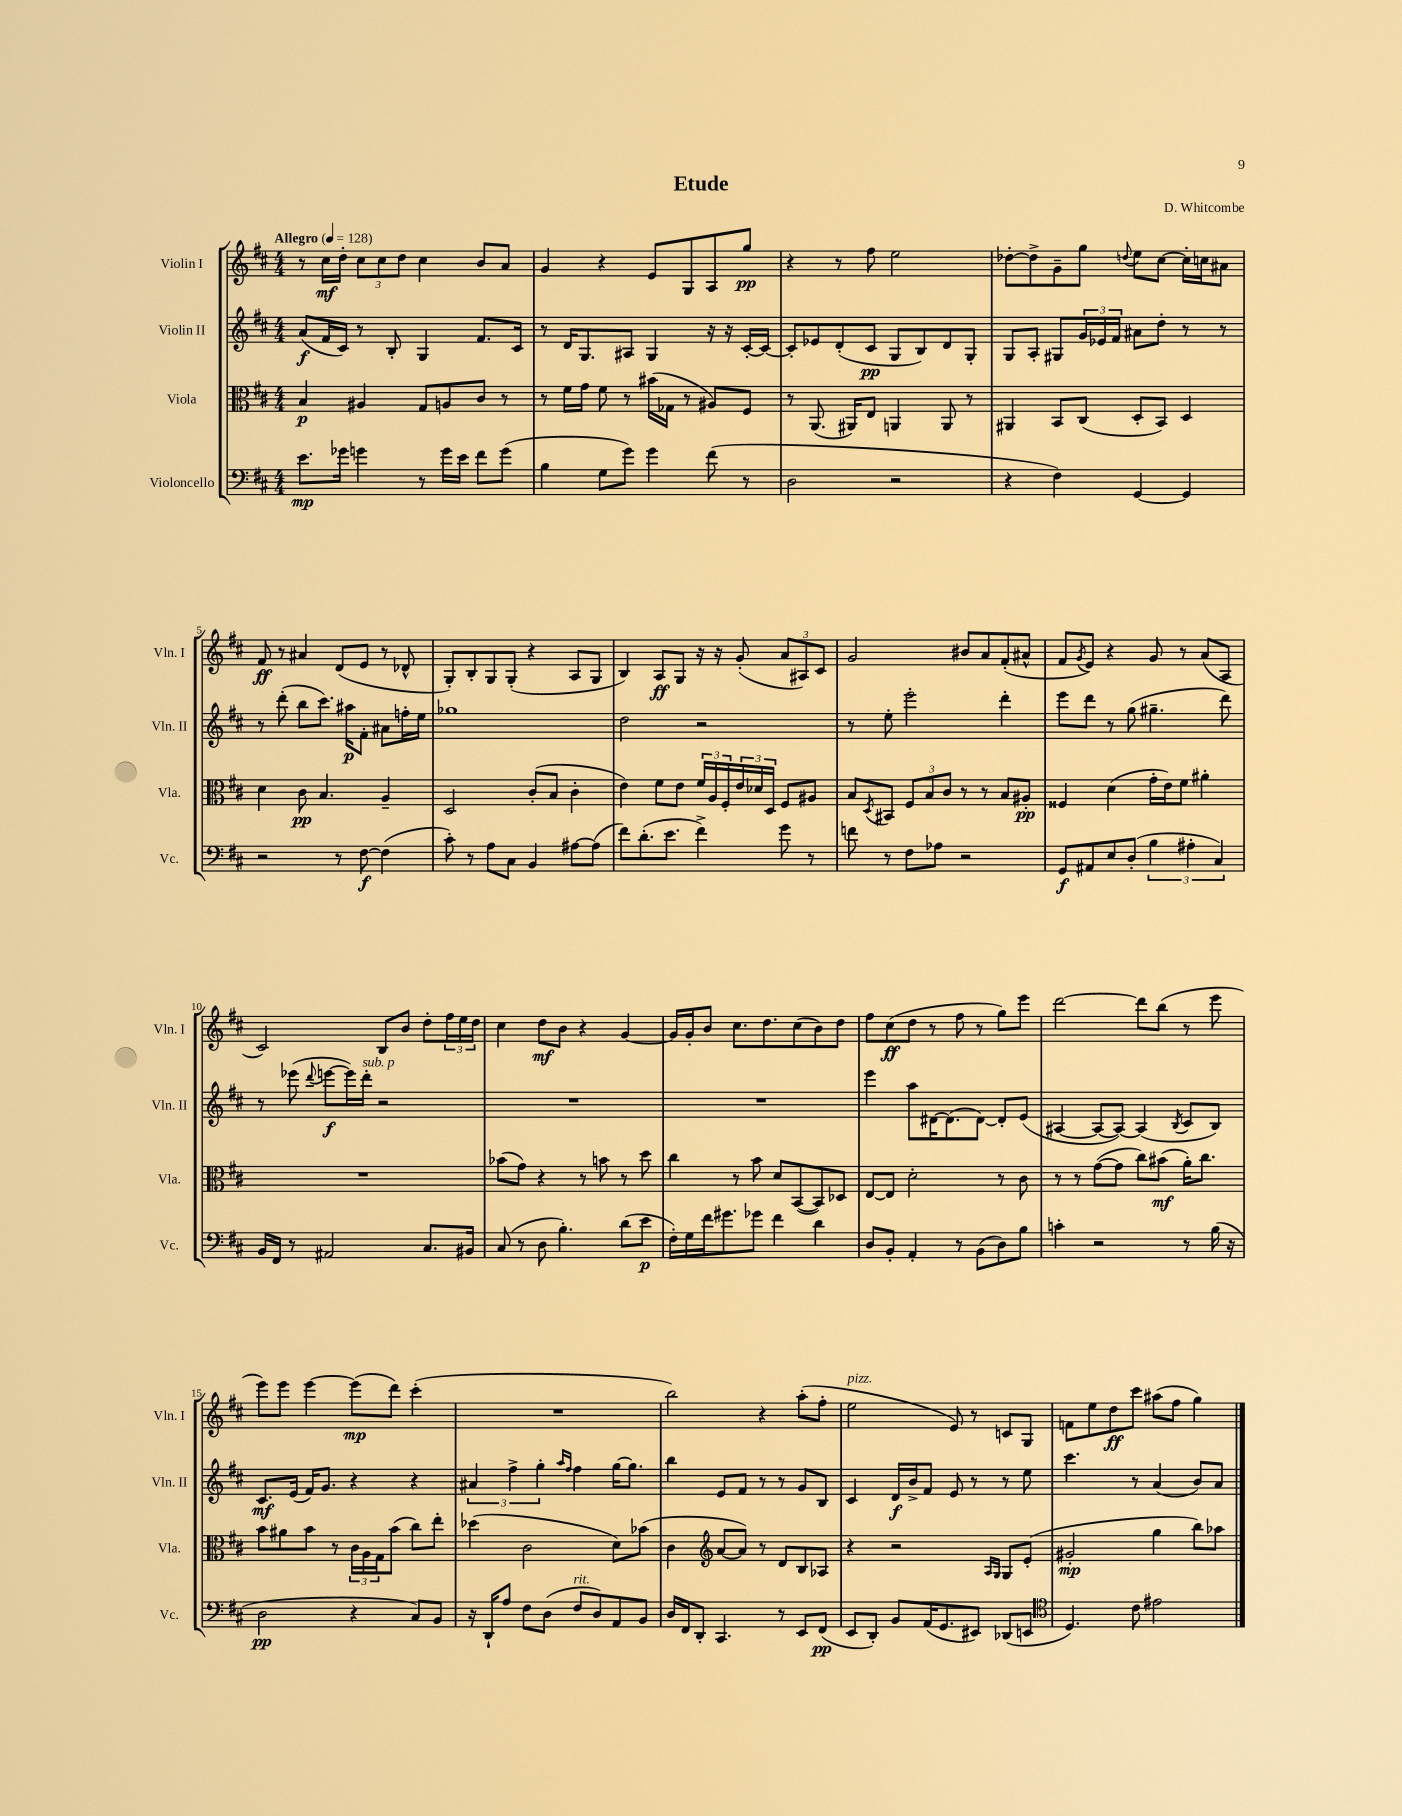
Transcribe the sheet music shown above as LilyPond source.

\header { title = "Etude" composer = "D. Whitcombe" }
<<
\new StaffGroup <<
\new Staff = "s0" \with { instrumentName = "Violin I" shortInstrumentName = "Vln. I" } {
    \clef treble \key d \major \numericTimeSignature \time 4/4 \tempo "Allegro" 4 = 128
    r8 cis''16\mf d''16-. \tuplet 3/2 { cis''8 cis''8 d''8 } cis''4 b'8 a'8 |
    g'4 r4 e'8 g8 a8 g''8\pp |
    r4 r8 fis''8 e''2 |
    des''8~-. des''8-> g'8-- g''8 \appoggiatura { d''8 } e''8 cis''8~ cis''16-. c''16 ais'8 |
    fis'8\ff r8 ais'4 d'8( e'8 r8 des'8-^ |
    g8-.) b8-. g8 g8-.( r4 a8 g8 |
    b4) a8\ff g8 r16 r16 g'8-.( \tuplet 3/2 { a'8 ais8) cis'8 } |
    g'2 bis'8 a'8 fis'8-.( ais'8-^ |
    fis'8 \acciaccatura { g'8 } e'8) r4 g'8 r8 a'8( a8 |
    cis'2) b8 b'8 d''8-. \tuplet 3/2 { fis''16 e''16 d''16 } |
    cis''4 d''8\mf b'8 r4 g'4~ |
    g'16 g'16-. b'8 cis''8. d''8. cis''8( b'8) d''8 |
    fis''8 cis''8\ff( d''8 r8 fis''8 r8 g''8) e'''8 |
    d'''2~ d'''8 b''8( r8 e'''8 |
    e'''8) e'''8 e'''4~ e'''8\mp( d'''8) cis'''4-.( |
    R1 |
    b''2) r4 a''8-.( fis''8-. |
    e''2^\markup { \italic "pizz." } e'8) r8 c'8 g8 |
    f'8 e''8 d''8\ff cis'''8 ais''8( fis''8 g''4) \bar "|." |
}
\new Staff = "s1" \with { instrumentName = "Violin II" shortInstrumentName = "Vln. II" } {
    \clef treble \key d \major \numericTimeSignature \time 4/4
    a'8\f( fis'16 cis'16) r8 b8-. g4 fis'8. cis'16 |
    r8 d'16 g8. ais8 g4 r16 r16 cis'16~-. cis'16~ |
    cis'8-. ees'8 d'8-.( cis'8\pp g8 b8) d'8 g8-. |
    g8 a8-. gis8 \tuplet 3/2 { g'16 ees'16 fis'16 } ais'8 d''8-. r8 r8 |
    r8 d'''8-.( b''8 cis'''8.) ais''16\p fis'8-. ais'8 f''16-. e''16 |
    ges''1 |
    d''2 r2 |
    r8 e''8-. e'''2-. d'''4-. |
    e'''8 d'''8 r8 g''8( gis''4.-- d'''8) |
    r8 ees'''8( \appoggiatura { d'''8 } e'''8~\f e'''16) d'''16-.^\markup { \italic "sub. p" } r2 |
    R1 |
    R1 |
    e'''4 a''8 dis'16~ dis'8.( dis'8~) dis'8-. e'8( |
    ais4~ ais8~ ais8~) ais4( \acciaccatura { b8 } cis'8 b8) |
    cis'8.\mf e'16( fis'16) g'8. r4 r4 |
    \tuplet 3/2 { ais'4 fis''4-> g''4-. } \grace { a''16 fis''16 } fis''4 g''16~ g''8. |
    b''4 e'8 fis'8 r8 r8 g'8 b8 |
    cis'4 d'16\f b'16-> fis'8 e'8 r8 r8 e''8 |
    cis'''4. r8 a'4( b'8) a'8 \bar "|." |
}
\new Staff = "s2" \with { instrumentName = "Viola" shortInstrumentName = "Vla." } {
    \clef alto \key d \major \numericTimeSignature \time 4/4
    b4\p ais4 g8 a8 cis'8 r8 |
    r8 fis'16 g'16 fis'8 r8 bis'16( ges16 r8 ais8) fis8 |
    r8 a,8.( ais,16) e8 a,4 a,8 r8 |
    ais,4 b,8 cis8( d8-. b,8) d4 |
    d'4 cis'8\pp b4. a4-- |
    d2 cis'8-.( b8 cis'4-. |
    e'4) fis'8 e'8 \tuplet 3/2 { fis'16 a16 fis16-. } \tuplet 3/2 { e'16 des'16 d16 } fis8 ais8 |
    b8 \acciaccatura { d8 } bis,8 \tuplet 3/2 { fis8 b8 cis'8 } r8 r8 b8 ais8-.\pp |
    fisis4 d'4( g'16-. e'16) fis'8 ais'4-. |
    R1 |
    bes'8( g'8) r4 r8 b'8 r8 d''8 |
    cis''4 r8 b'8 d'8 b,8~( b,8) des8 |
    e8~ e8 d'2-. r8 cis'8 |
    r8 r8 g'8~( g'8 cis''8) bis'8\mf( a'16-.) cis''8. |
    b'8 ais'8 b'8 r8 \tuplet 3/2 { cis'16 a16 g16 } b'8( cis''8) e''8-. |
    des''4( cis'2 d'8) bes'8( |
    cis'4 \clef treble a'8~ a'8) r8 d'8 b8 aes8 |
    r4 r2 \grace { a16 g16 } g8 e'8-.( |
    gis'2-.\mp g''4 b''8) aes''8 \bar "|." |
}
\new Staff = "s3" \with { instrumentName = "Violoncello" shortInstrumentName = "Vc." } {
    \clef bass \key d \major \numericTimeSignature \time 4/4
    e'8.\mp ges'16 g'4 r8 g'16 e'16 fis'8 g'8( |
    b4 g8 g'8) g'4 fis'8( r8 |
    d2 r2 |
    r4 fis4) g,4~ g,4 |
    r2 r8 fis8~\f fis4( |
    cis'8-.) r8 a8 cis8 b,4 ais8~ ais8( |
    fis'8) d'8.-.( e'8. fis'4->) g'8 r8 |
    f'8 r8 fis8 aes8 r2 |
    g,8\f ais,8 e8 d8-.( \tuplet 3/2 { b4 ais4-. cis4) } |
    b,16 fis,16 r8 ais,2 cis8. bis,16 |
    cis8( r8 d8 b4.-.) d'8( e'8\p |
    fis16-.) g16 fis'16 gis'8. ges'8 fis'4 d'4 |
    d8 b,8-. a,4-. r8 b,8( d8) b8 |
    c'4-. r2 r8 b16( r16 |
    d2\pp r4 cis8) b,8 |
    r16 d,16-! a8 fis8 d8( fis8^\markup { \italic "rit." } d8) a,8 b,8 |
    d16 fis,16 d,8-. cis,4. r8 e,8 fis,8\pp( |
    e,8 d,8-.) b,8 a,16( g,8. eis,8) des,8( e,8 |
    \clef tenor d4.) cis'8 eis'2 \bar "|." |
}
>>
>>
